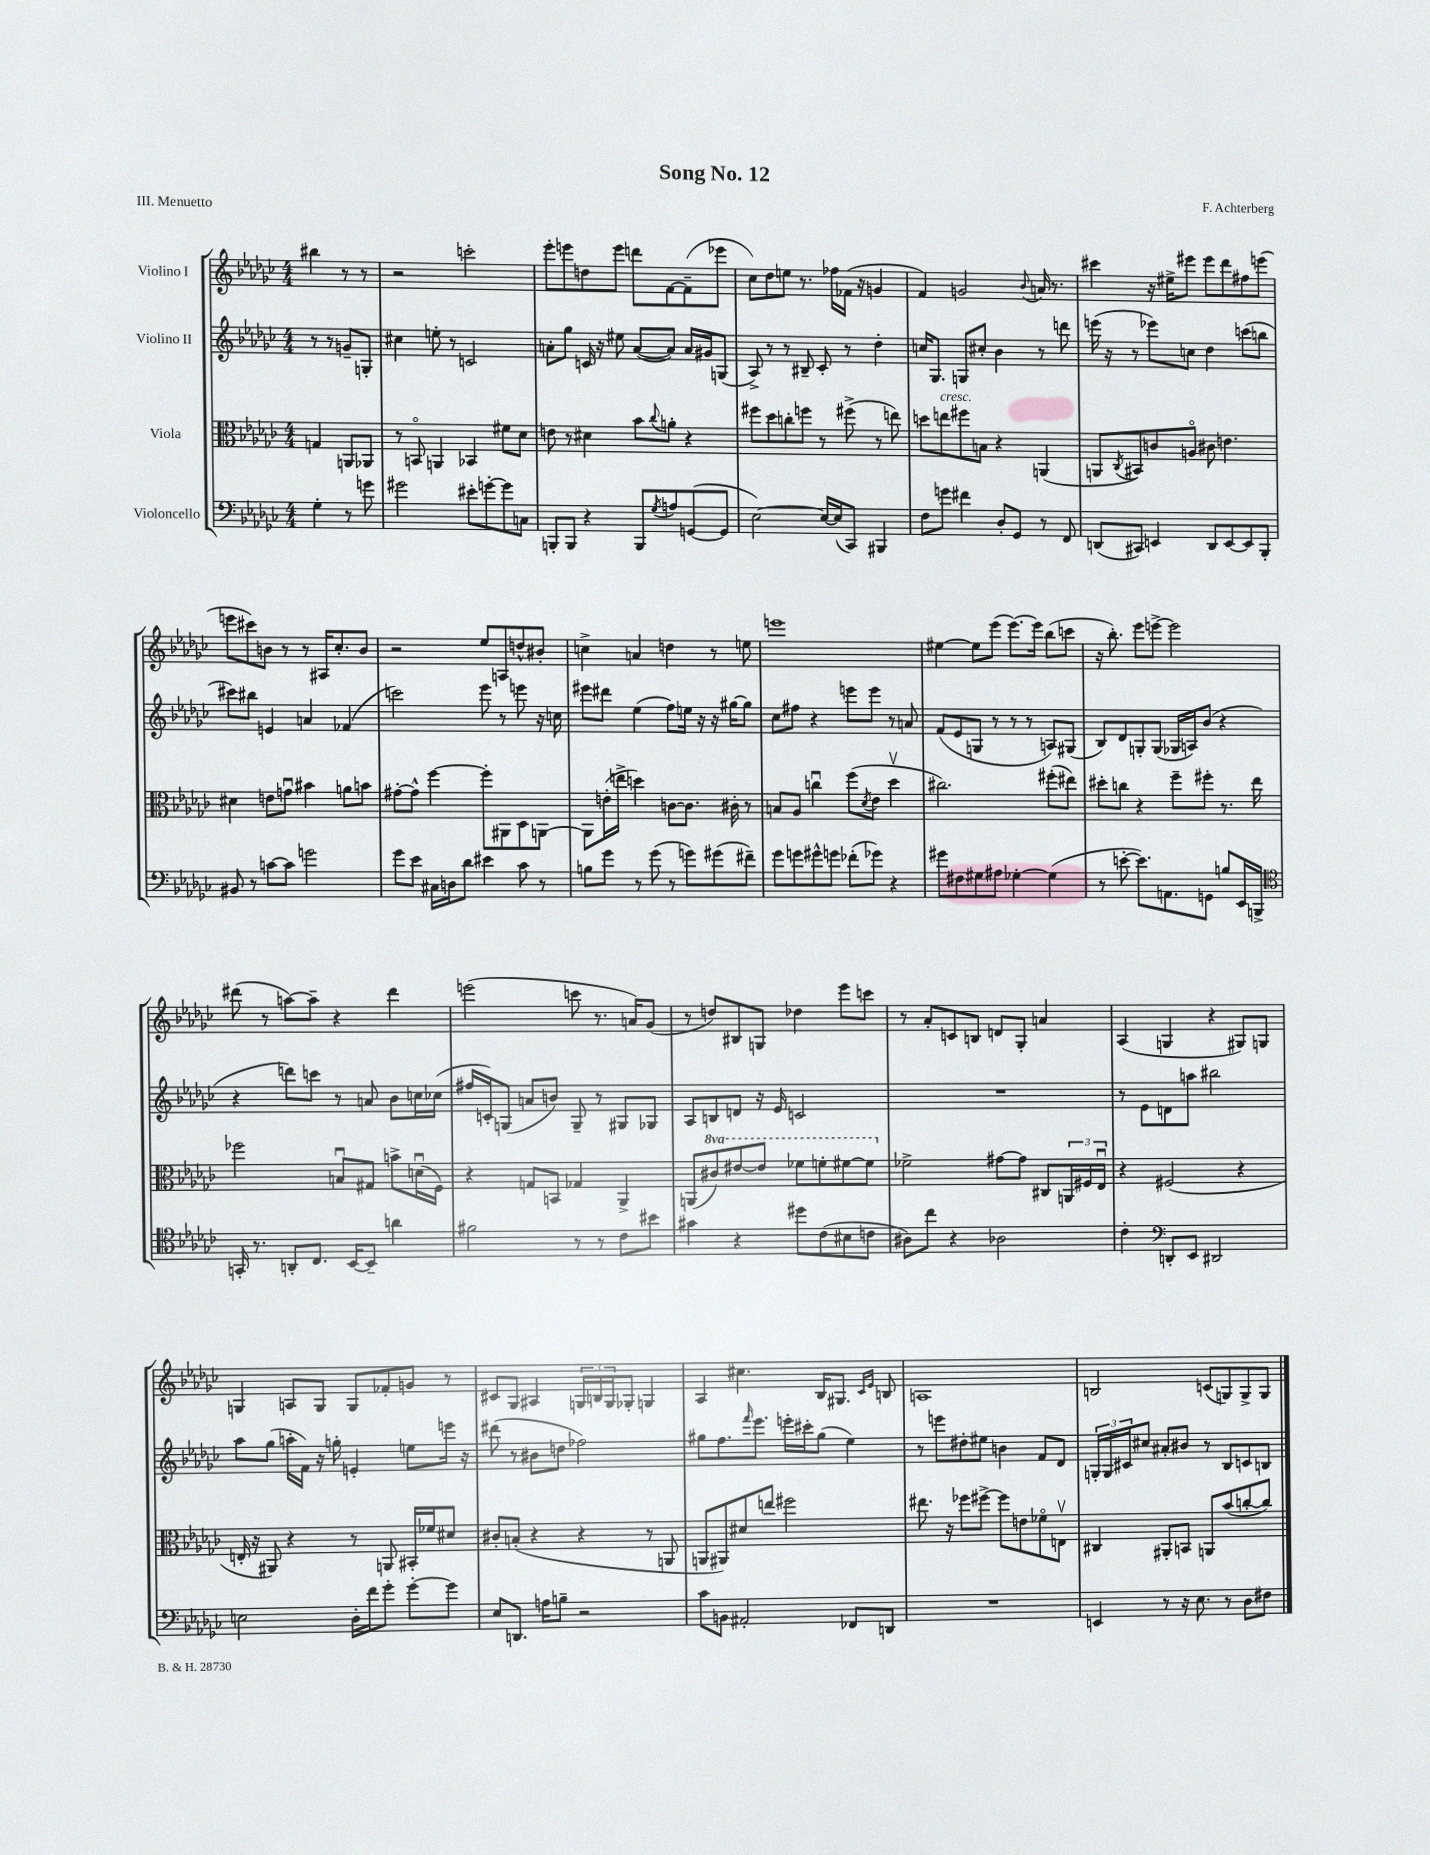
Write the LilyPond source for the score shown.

\header { title = "Song No. 12" composer = "F. Achterberg" piece = "III. Menuetto" }
<<
\new StaffGroup <<
\new Staff = "s0" \with { instrumentName = "Violino I" } {
    \clef treble \key ges \major \numericTimeSignature \time 4/4 \partial 2
    bis''4 r8 r8 |
    r2 c'''2-. |
    ees'''8-. e'''8 d''8 e'''8 d'''8 f'8~ f'8--( ees'''8 |
    ces''8) des''8 e''8 r8. fes''16 fes'16( r16 g'4 |
    f'4) g'2 \appoggiatura { bes'8 } a'16 r8. |
    cis'''4 r16 eis''16-> eis'''8 eis'''8 des'''8 fis''8 e'''8( |
    e'''8 cis'''8) b'8 r8 r8 ais16 ces''8.-. b'8 |
    r2 ees''8 a8 d''8-^ bis'8-. |
    c''4-> a'4 d''4 r8 e''8 |
    e'''1 |
    eis''4~ eis''8 ees'''8( ees'''8.~) ees'''16 bes''8( c'''8 |
    r16 bes''8.-.) ees'''8 e'''8~-> e'''2 |
    dis'''8( r8 a''8~) a''8-- r4 dis'''4 |
    e'''2( c'''8 r8. a'16) ges'8( |
    r8 d''8) bis8 g8 des''4 ees'''8 c'''8 |
    r8 aes'8-. c'8 b8 d'8 ges8-. a'4 |
    aes4( g4 r4 gis8) g8 |
    g4 a8 g8 g8 fes'8-. g'8 r8 |
    cis'8 ges8 ais4 \tuplet 3/2 { g16 b16 g16 } ges8-. g4 |
    aes4 cis''4. bes16 gis8. \grace { ces'16 ees'16 } b8 |
    a1 |
    b2 c'8( g8) g8-> g8 \bar "|." |
}
\new Staff = "s1" \with { instrumentName = "Violino II" } {
    \clef treble \key ges \major \numericTimeSignature \time 4/4 \partial 2
    r8 r8 g'8-- g8-. |
    cis''4 e''8-. r8 c'2 |
    a'8-. ges''8 c'16 r16 eis''8 a'8~( a'8) a'16 gis'16 g8( |
    aes8->) r8 r8 bis8-- ces'8-. r8 des''4-. |
    c''16 ges8. g8 cis''8-. bes'4 r8 d'''8 |
    e'''16( r16 r8 ees'''8) c''8 des''4 c'''8( b''8 |
    cis'''8) bis''8 e'4 a'4 fes'4( |
    c'''2) ees'''8 r8 e'''8 r16 c''16 |
    eis'''8 dis'''8 ees''4( f''8) e''16 r16 r16 gis''16~ gis''8 |
    ces''8 fis''8 r4 e'''8 e'''8 r8 a'8 |
    f'8( ees'8 g8 r8 r8 r8 a8) gis8( |
    bes8) des'8 g8-. g8( ges16 a16) bes'8( r4 |
    r4 d'''8) c'''8 r8 a'8 bes'8 c''16 ces''16( |
    fis''16 c'16-.) g8( a'8 b'8) g8-- r8 gis8 ges8 |
    aes8 b8 d'8 r16 ees'16 c'2 |
    R1 |
    r8 ees'8 d'8 a''8 bis''2 |
    aes''8 ges''8( a''16-. f'16) r16 g''16-. e'4-. e''8 e'''16 r16 |
    dis'''8( r8 bis'8 d''8 fes''2) |
    gis''8 f''8. \grace { f'''16 } ees'''8. e'''16-. cis'''16-. gis''8( ees''4) |
    r8 e'''8 dis''8-. eis''8 b'4 f'8 des'8 |
    \tuplet 3/2 { g16-. g16 cis'16 } cis''8 ais'8-. bis'8 r8 bes8 c'8 b8 \bar "|." |
}
\new Staff = "s2" \with { instrumentName = "Viola" } {
    \clef alto \key ges \major \numericTimeSignature \time 4/4 \set Staff.ottavationMarkups = #ottavation-simple-ordinals \partial 2
    g4 a,8 aes,8 |
    r8 b,8\flageolet a,4 bes,4 fis'8 des'8 |
    e'8 r8 dis'4 bes'8 \appoggiatura { ces''8 } a'8-. r4 |
    fis''8 des''8 c''8-. f''8 r8 fis''8->( r8 e''8) |
    d''8 e''8^\markup { \italic "cresc." } fis''8 b8 r4 a,4( |
    a,8 \acciaccatura { ces8 } bis,8) c'8 a8\flageolet cis'8 e'4. |
    dis'4 e'8 g'8\downbow bis'4 a'8 b'8 |
    gis'8~-. gis'8-^ f''4~ f''8-. ais,8 des8 a,8~ |
    a,8 e'16-.( e''16-> d''4) c'8~ c'8. cis'16-. r8 |
    b8 aes8 c''4\downbow f''8( \acciaccatura { des'8 } ees'8 des''4\upbow |
    cis''2.) fis''8-.( eis''8) |
    dis''8-. c''8 r4 f''8-- fis''8-. r8. ees''16 |
    fes''2 b8\downbow gis8 b'8-> d'16\downbow( f16) |
    r4 g8 b,8 ges4 aes,4-> |
    a,8( \ottava #1 cis''8) eis''8~ eis''8 fes''8 f''8-. fis''8~ fis''8 \ottava #0 |
    fes'2-> gis'8~ gis'8 cis8 \tuplet 3/2 { a,16 fis16 ees16\downbow } |
    r4 fis2( r4 |
    e16-. r16 ais,8) r4 r8 a,8 bis,16-. fes'16 dis'8 |
    cis'8-. b8-.( r4 r4 r8 a,8 |
    a,8 ais,8) dis'8 e''8 fis''2 |
    eis''8. r16 fes''8 fis''8~-> fis''8 e'8 fes'8\flageolet e8\upbow |
    cis4 ais,8-. b,8 a,8 bes'8( c''8~-. c''8) \bar "|." |
}
\new Staff = "s3" \with { instrumentName = "Violoncello" } {
    \clef bass \key ges \major \numericTimeSignature \time 4/4 \partial 2
    ges4-. r8 g'8 |
    gis'2 eis'8-. g'8~-. g'8 c8 |
    b,,8-. b,,8 r4 b,,8 \acciaccatura { ges8 } a8 g,8~( g,8 |
    ees2~) ees16~ ees16( ces,8) bis,,4 |
    f8 g'8 fis'4 des8-. ges,8 r8 f,8 |
    d,8( cis,8) e,4 d,8 e,8~ e,8 bes,,8-. |
    bis,8 r8 c'8~ c'8 g'2 |
    ges'8 ees'8 cis16 d16 des'8 eis'4 ces'8 r8 |
    b8 ges'8 r8 ges'8( r8 g'8) gis'8( fis'8--) |
    ges'8 g'8 gis'8-^ g'8 fes'8-.( ges'8) r4 |
    gis'8 fis8 gis8 ais8 ges4~-. ges4( |
    r8 e'8~-. e'8.) a,8. g,8 b8 ees,16 b,,16-> |
    \clef tenor g,16-. r8. a,8-. ces8. bes,16~ bes,8-- a'4 |
    fis'2 r8 r8 ces'8 bis'8 |
    gis'4 r4 dis''8 ces'8( bis8 c'8 |
    ais8) ces''8 r4 aes2 |
    ces'4-. \clef bass d,8-. ees,8 dis,2 |
    e2 des16-. f'16 ges'8-. ges'8~-. ges'8 |
    ees8 d,8. a16 b8-- r2 |
    ces'8 b,8 ais,2-. fes,8 d,8 |
    R1 |
    e,4 r8 r16 ees8. r8 des8 fis8 \bar "|." |
}
>>
>>
\layout { \context { \Score \remove "Bar_number_engraver" } }
